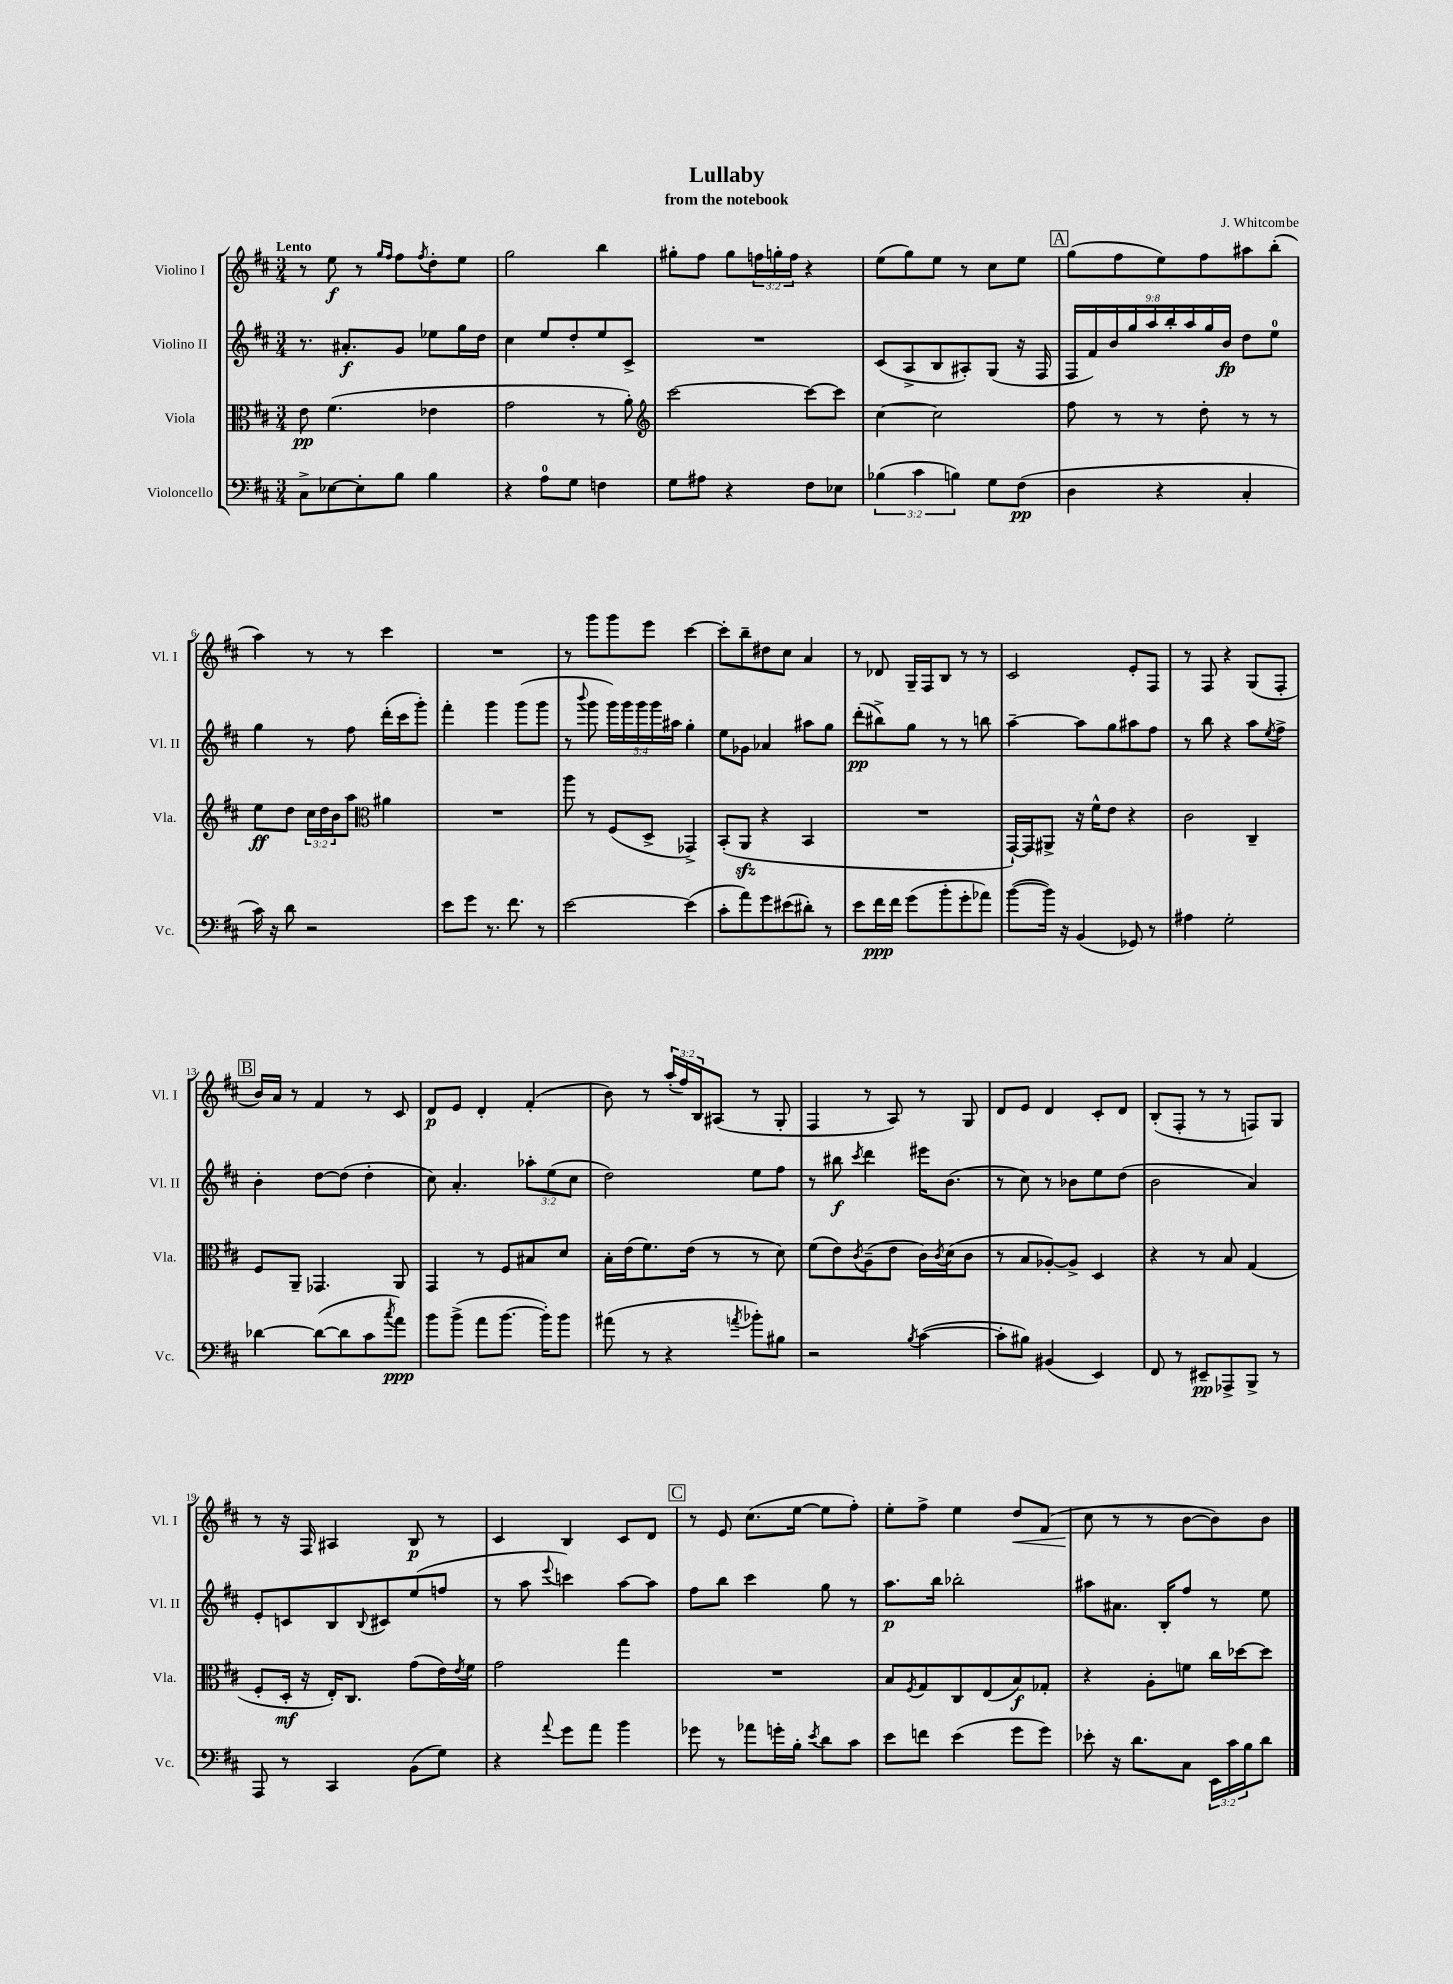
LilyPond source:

\header { title = "Lullaby" composer = "J. Whitcombe" subtitle = "from the notebook" }
<<
\new StaffGroup <<
\new Staff = "s0" \with { instrumentName = "Violino I" shortInstrumentName = "Vl. I" } {
    \clef treble \key d \major \numericTimeSignature \time 3/4 \override Staff.TupletNumber.text = #tuplet-number::calc-fraction-text \tempo "Lento"
    r8 e''8\f r8 \grace { g''16 fis''16 } fis''8 \acciaccatura { fis''8 } d''8-. e''8 |
    g''2 b''4 |
    gis''8-. fis''8 gis''8 \tuplet 3/2 { f''16 g''16-. f''16 } r4 |
    e''8( g''8) e''8 r8 cis''8 e''8 |
    \mark \markup { \box "A" } g''8( fis''8 e''8) fis''8 ais''8 b''8-.( |
    a''4) r8 r8 cis'''4 |
    R2. |
    r8 g'''8 g'''8 e'''8 cis'''4~ |
    cis'''8-. b''8-- dis''8 cis''8 a'4 |
    r8 des'8 g16-- fis16 b8 r8 r8 |
    cis'2 e'8-. fis8 |
    r8 fis8 r4 g8( fis8-. |
    \mark \markup { \box "B" } b'16) a'16 r8 fis'4 r8 cis'8 |
    d'8\p e'8 d'4-. fis'4-.( |
    b'8) r8 \tuplet 3/2 { a''16-.( fis''16) b16 } ais8( r8 g8-. |
    fis4 r8 a8) r8 g8 |
    d'8 e'8 d'4 cis'8-. d'8 |
    b8-.( fis8-. r8 r8 f8) g8 |
    r8 r16 fis16 ais4 b8\p r8 |
    cis'4 b4 cis'8 d'8 |
    \mark \markup { \box "C" } r8 e'8 cis''8.( e''16~ e''8 fis''8-.) |
    e''8-. fis''8-> e''4 d''8\< fis'8( |
    cis''8\! r8 r8 b'8~ b'8) b'8 \bar "|." |
}
\new Staff = "s1" \with { instrumentName = "Violino II" shortInstrumentName = "Vl. II" } {
    \clef treble \key d \major \numericTimeSignature \time 3/4 \override Staff.TupletNumber.text = #tuplet-number::calc-fraction-text
    r8. ais'8.-.\f g'8 ees''8 g''16 d''16 |
    cis''4 e''8 d''8-. e''8 cis'8-> |
    R2. |
    cis'8( a8-> b8 ais8-.) g8( r16 fis16 |
    \mark \markup { \box "A" } \tuplet 9/8 { fis16 fis'16) b'16 g''16 a''16 b''16-. a''16 g''16 b'16\fp } d''8 e''8-0 |
    g''4 r8 fis''8 d'''16-.( cis'''16 g'''8-.) |
    fis'''4-. g'''4 g'''8( g'''8 |
    r8 \appoggiatura { b'''8 } g'''8 \tuplet 5/4 { g'''16) g'''16 g'''16 g'''16 ais''16 } g''4-. |
    e''8 ges'8 aes'4 ais''8 g''8 |
    d'''8-.\pp( bis''8->) g''8 r8 r8 b''8 |
    a''4~-- a''8 g''8 ais''8 fis''8 |
    r8 b''8 r4 a''8 \acciaccatura { e''8 } fis''8-> |
    \mark \markup { \box "B" } b'4-. d''8~ d''8( d''4-. |
    cis''8) a'4.-. \tuplet 3/2 { aes''8-. e''8( cis''8 } |
    d''2) e''8 fis''8 |
    r8 bis''8\f \acciaccatura { cis'''8 } d'''4 eis'''16 b'8.( |
    r8 cis''8) r8 bes'8 e''8 d''8( |
    b'2 a'4) |
    e'8-. c'8 b8 \appoggiatura { b8 } cis'8 e''8( f''8 |
    r8 a''8 \appoggiatura { e'''8 } c'''4) a''8~ a''8 |
    \mark \markup { \box "C" } fis''8 b''8 cis'''4 g''8 r8 |
    a''8.\p b''16 bes''2-. |
    ais''8 ais'8. b16-. fis''8 r8 e''8 \bar "|." |
}
\new Staff = "s2" \with { instrumentName = "Viola" shortInstrumentName = "Vla." } {
    \clef alto \key d \major \numericTimeSignature \time 3/4 \override Staff.TupletNumber.text = #tuplet-number::calc-fraction-text
    e'8\pp fis'4.( ees'4 |
    g'2 r8 a'8-.) |
    \clef treble cis'''2~ cis'''8~ cis'''8 |
    cis''4~ cis''2 |
    \mark \markup { \box "A" } fis''8 r8 r8 d''8-. r8 r8 |
    e''8\ff d''8 \tuplet 3/2 { cis''16 d''16 b'16 } a''8 \clef alto ais'4 |
    R2. |
    a''8 r8 fis8( d8-> ges,4->) |
    b,8-.( a,8\sfz r4 b,4 |
    R2. |
    g,16~-!) g,16 ais,8-> r16 fis'16-^ e'8 r4 |
    cis'2 cis4-- |
    \mark \markup { \box "B" } fis8 a,8-- ges,4. a,8 |
    g,4 r8 fis8 bis8 d'8 |
    b16-. e'16( fis'8.) e'16( r8 r8 d'8) |
    fis'8( e'8) \acciaccatura { cis'8 } a8--( e'8 cis'16) \acciaccatura { cis'8 } d'16( cis'8 |
    r8 b8 aes8~-.) aes8-> d4 |
    r4 r8 b8 g4( |
    fis8-. d16-.\mf r16 e16-.) cis8. g'8( e'16) \acciaccatura { e'8 } fis'16 |
    g'2 g''4 |
    \mark \markup { \box "C" } R2. |
    b8 \acciaccatura { fis8 } g8 cis8 e8( b8\f) ges8-. |
    r4 a8-. f'8 cis''16 des''16~ des''8 \bar "|." |
}
\new Staff = "s3" \with { instrumentName = "Violoncello" shortInstrumentName = "Vc." } {
    \clef bass \key d \major \numericTimeSignature \time 3/4 \override Staff.TupletNumber.text = #tuplet-number::calc-fraction-text
    cis8-> ees8~ ees8-. b8 b4 |
    r4 a8-0 g8 f4 |
    g8 ais8 r4 fis8 ees8 |
    \tuplet 3/2 { bes4( cis'4 b4) } g8 fis8\pp( |
    \mark \markup { \box "A" } d4 r4 cis4-. |
    cis'16) r16 d'8 r2 |
    e'8 g'8 r8. fis'8. r8 |
    e'2~ e'4( |
    cis'8-. a'8) g'8 eis'8( dis'8-.) r8 |
    e'8 fis'16\ppp fis'16 g'8( b'8-. g'8-. aes'8) |
    b'8~( b'16) r16 b,4( ges,8) r8 |
    ais4 g2-. |
    \mark \markup { \box "B" } des'4~ des'8~( des'8 cis'8 \acciaccatura { cis''8 } a'8\ppp) |
    b'8 b'8->( a'8 b'8.~ b'16-.) b'8 |
    ais'8( r8 r4 \acciaccatura { a'8 } bes'8-.) bis8 |
    r2 \acciaccatura { b8 } cis'4~( |
    cis'8-. bis8) bis,4( e,4) |
    fis,8 r8 eis,8--\pp aes,,8-> b,,8-> r8 |
    a,,8 r8 cis,4 b,8( g8) |
    r4 \appoggiatura { a'8 } g'8 a'8 b'4 |
    \mark \markup { \box "C" } ges'8 r8 aes'8 g'16-. b16-. \acciaccatura { e'8 } d'8 cis'8 |
    e'8 f'8 e'4( g'8 g'8) |
    ees'8-. r16 d'8. cis8 \tuplet 3/2 { e,16 cis'16 b16 } d'8 \bar "|." |
}
>>
>>
